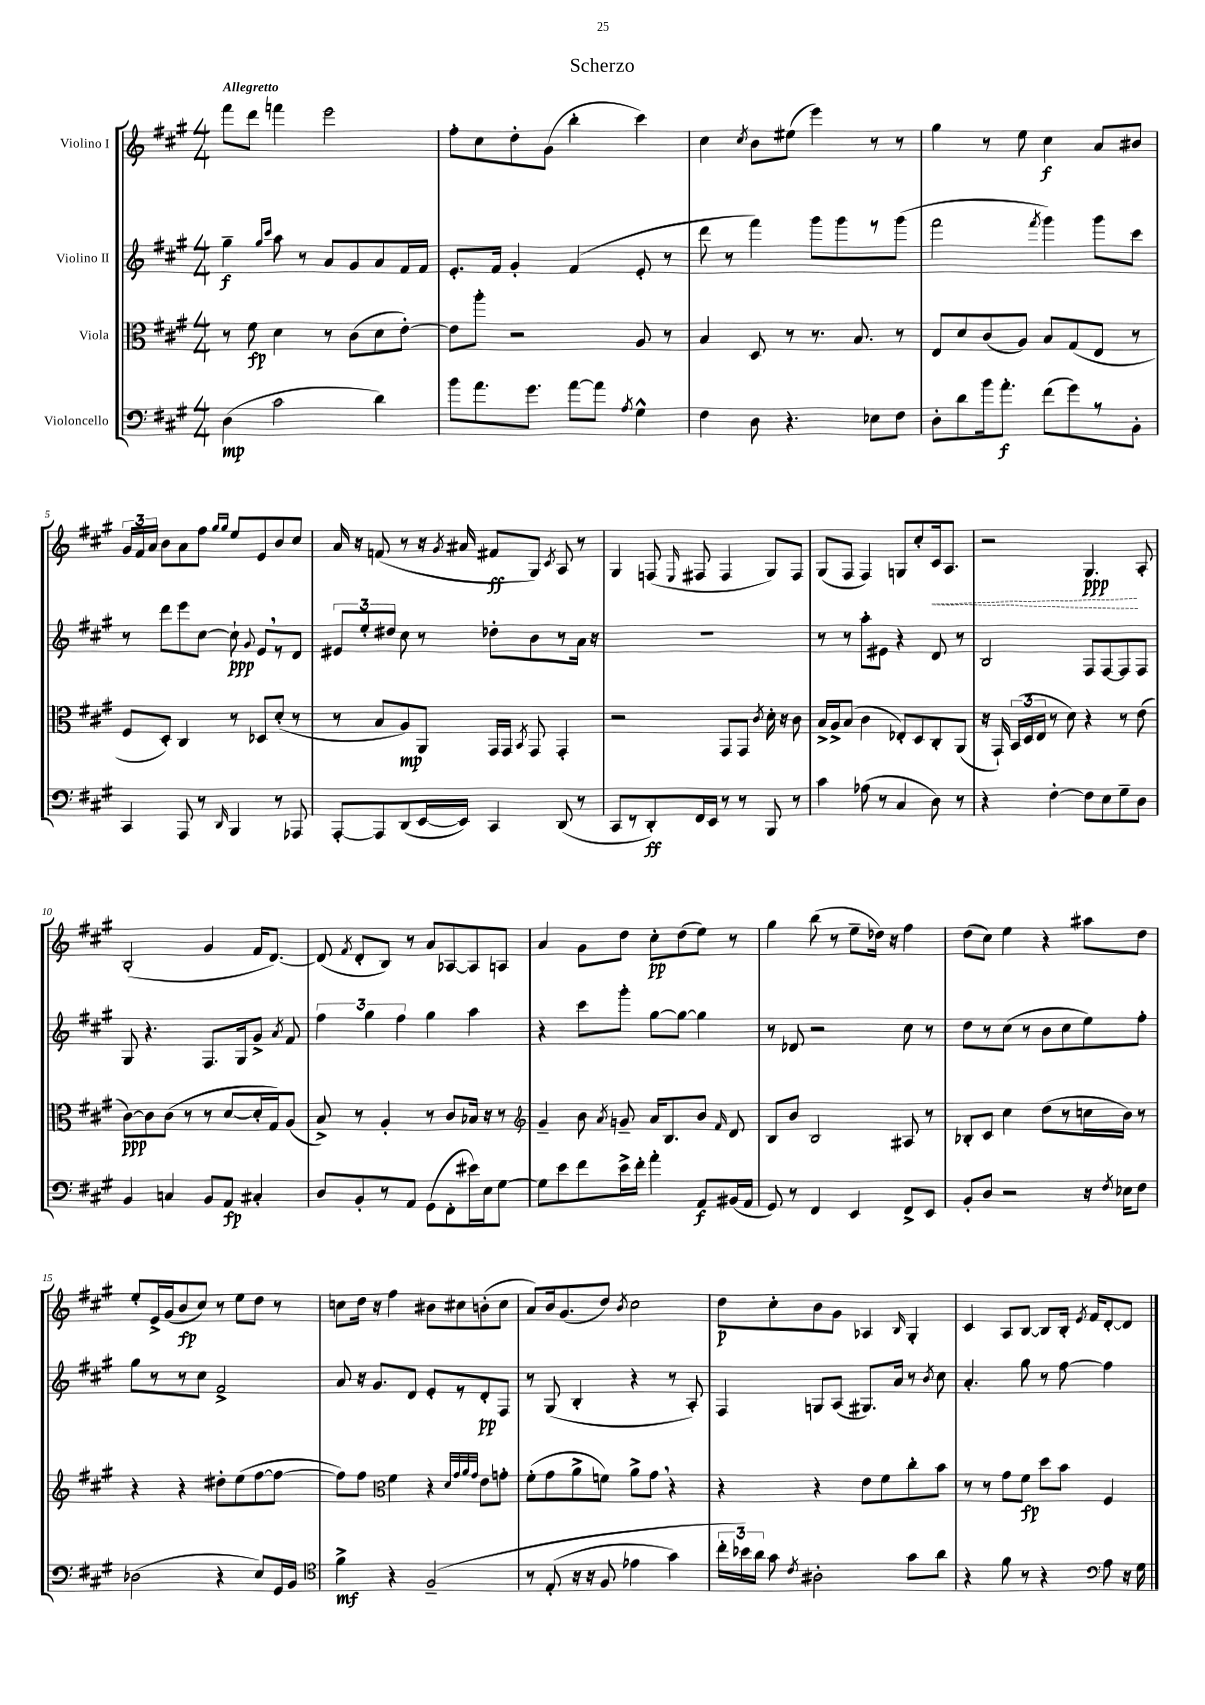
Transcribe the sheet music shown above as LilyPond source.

\header { title = "Scherzo" }
<<
\new StaffGroup <<
\new Staff = "s0" \with { instrumentName = "Violino I" } {
    \clef treble \key a \major \numericTimeSignature \time 4/4 \tempo "Allegretto"
    \autoBeamOff fis'''8[ d'''8] f'''4 e'''2 |
    fis''8[-. cis''8 d''8-. gis'8]( b''4-. cis'''4) |
    cis''4 \acciaccatura { cis''8 } b'8[ eis''8]( e'''4) r8 r8 |
    gis''4 r8 e''8 cis''4\f a'8[ bis'8] |
    \tuplet 3/2 { gis'16[ fis'16 a'16] } b'8[ a'8 fis''8] \grace { gis''16[ gis''16] } e''8[ e'8 b'8 cis''8] |
    a'16 r16 f'8( r8 r16 \acciaccatura { gis'8 } ais'16 fis'8[\ff gis8]) \acciaccatura { cis'8 } a8 r8 |
    gis4 f8( \grace { e16 } fis8 fis4 gis8[) fis8] |
    gis8[( fis8] fis4) g8[ cis''8-. \once \override Hairpin.style = #'dashed-line cis'16\< a8.] |
    r2 gis4.\ppp\! a8-. |
    b2-.( gis'4 fis'16[ d'8.]~) |
    d'8( \acciaccatura { fis'8 } d'8[-. b8]) r8 a'8[ aes8~ aes8 a8] |
    a'4 gis'8[ d''8] cis''8[-.\pp d''8( e''8]) r8 |
    gis''4 b''8( r8 e''8[-- des''16]) r16 fis''4 |
    d''8[( cis''8]) e''4 r4 ais''8[ d''8] |
    e''8[-. e'16-> gis'16( b'8\fp cis''8]) r8 e''8[ d''8] r8 |
    c''8[ d''16] r16 fis''4 bis'8[ cis''8 b'8-.( cis''8] |
    a'8[) b'16 gis'8.( d''8]) \acciaccatura { b'8 } cis''2 |
    d''8[\p cis''8-. b'8 gis'8] aes4 \grace { b16 } gis4-. |
    cis'4 a8[ b8]~ b8[ b16]-. \acciaccatura { e'8 } fis'16[ d'8~-. d'8] \bar "|." |
}
\new Staff = "s1" \with { instrumentName = "Violino II" } {
    \clef treble \key a \major \numericTimeSignature \time 4/4
    \autoBeamOff gis''4--\f \grace { gis''16[ cis'''16] } a''8 r8 a'8[ gis'8 a'8 fis'16 fis'16] |
    e'8.[-. fis'16] gis'4-. fis'4( e'8-. r8 |
    d'''8 r8 fis'''4) gis'''8[ gis'''8 r8 gis'''8]( |
    fis'''2 \acciaccatura { fis'''8 } gis'''4) gis'''8[ cis'''8] |
    r8 d'''8[ e'''8 cis''8]~ cis''8-!\ppp \appoggiatura { gis'8 } e'8[ \breathe r8 d'8] |
    \tuplet 3/2 { eis'8[ e''8-. dis''8] } cis''8 r8 des''8[-. b'8 r8 a'16] r16 |
    R1 |
    r8 r8 a''8[-. eis'8] r4 d'8 r8 |
    b2 fis8[ fis8~ fis8 fis8] |
    gis8 r4. fis8.[ gis16 gis'8]-> \acciaccatura { a'8 } fis'8 |
    \tuplet 3/2 { fis''4 gis''4 fis''4 } gis''4 a''4 |
    r4 cis'''8[ gis'''8]-. gis''8[~ gis''8]~ gis''4 |
    r8 des'8 r2 cis''8 r8 |
    d''8[ r8 cis''8]( r8 b'8[ cis''8 e''8) fis''8]-. |
    gis''8[ r8 r8 cis''8] fis'2-> |
    a'8 r16 gis'8.[ d'8] e'8[-. r8 d'8-.\pp fis8] |
    r8 gis8( b4-. r4 r8 a8-.) |
    fis4 g8[ a8]( gis8.[) a'16] r8 \acciaccatura { b'8 } cis''8 |
    a'4.-. gis''8 r8 fis''8~ fis''4 \bar "|." |
}
\new Staff = "s2" \with { instrumentName = "Viola" } {
    \clef alto \key a \major \numericTimeSignature \time 4/4
    \autoBeamOff r8 fis'8\fp d'4 r8 cis'8[( d'8 e'8]~-.) |
    e'8[ a''8]-. r2 a8 r8 |
    b4 d8 r8 r8. b8. r8 |
    e8[ d'8 cis'8( a8]) b8[ gis8( e8] r8 |
    fis8[ d8]-.) cis4 r8 des8[ d'8]-.( r8 |
    r8 b8[ a8\mp) a,8] gis,16[ gis,16] \acciaccatura { b,8 } gis,8 gis,4-. |
    r2 gis,8[ gis,8] \acciaccatura { cis'8 } d'16-. r16 cis'8 |
    b16[-> a16-> b8]( cis'4 ees8[-.) d8 cis8-. a,8]( |
    r16 gis,16-!) \tuplet 3/2 { b,16[( d16 e16] } r8 d'8) r4 r8 e'8( |
    cis'8[~\ppp) cis'8 cis'8]( r8 r8 d'8[~ d'16-. gis16) a8]( |
    b8->) r8 a4-. r8 cis'8[ bes16] r16 r8 |
    \clef treble gis'4-- b'8 \acciaccatura { a'8 } g'8-- a'16[ b8. b'8] \grace { fis'16 } d'8 |
    b8[ b'8] b2 ais8 r8 |
    bes8[-. cis'8] cis''4 d''8[( r8 c''16 b'16]) r8 |
    r4 r4 dis''8[-. e''8( fis''8~ fis''8]~ |
    fis''8[) fis''8] \clef alto fis'4 r4 \grace { d'32[ gis'32 a'32 gis'32] } e'8[ g'8]-. |
    fis'8[-.( gis'8 a'8-> f'8]) a'8[-> gis'8] \breathe r4 |
    r4 r4 e'8[ fis'8 cis''8-. b'8] |
    r8 r8 gis'8[ fis'8]\fp d''8[ b'8] fis4 \bar "|." |
}
\new Staff = "s3" \with { instrumentName = "Violoncello" } {
    \clef bass \key a \major \numericTimeSignature \time 4/4
    \autoBeamOff d4\mp( cis'2 d'4) |
    b'8[ a'8. gis'8.] a'8[~ a'8] \acciaccatura { a8 } gis4-^ |
    fis4 d8 r4. ees8[ fis8] |
    d8[-. d'8 b'16 a'8.]-.\f fis'8[( gis'8) r8 b,8]-. |
    cis,4 a,,8 r8 \grace { d,16 } b,,4 r8 aes,,8 |
    a,,8[~-. a,,8 d,8( e,16~ e,16]) cis,4 d,8( r8 |
    cis,8[ r8 d,8-.\ff) fis,16 e,16] r8 r8 b,,8 r8 |
    cis'4 aes8( r8 cis4 d8) r8 |
    r4 fis4~-. fis8[ e8 gis8-- d8] |
    b,4 c4 b,8[ a,8]\fp cis4-. |
    d8[ b,8-. r8 a,8] gis,8[( fis,8-. eis'16) e16 gis8]~ |
    gis8[ e'8 fis'8 e'16-> fis'16]-. a'4-. a,8[\f bis,16( a,16] |
    gis,8) r8 fis,4 e,4 fis,8[-> e,8] |
    b,8[-. d8] r2 r16 \acciaccatura { fis8 } ees16[ fis8] |
    des2( r4 e8[) gis,16 b,16] |
    \clef tenor fis'4->\mf r4 fis2--\( |
    r8 e8-.( r16 r16 fis8 ees'4 gis'4) |
    \tuplet 3/2 { cis''16[-. bes'16\) a'16] } gis'8 \acciaccatura { cis'8 } ais2-. gis'8[ a'8] |
    r4 fis'8 r8 r4 \clef bass a8 r16 gis16 \bar "|." |
}
>>
>>
